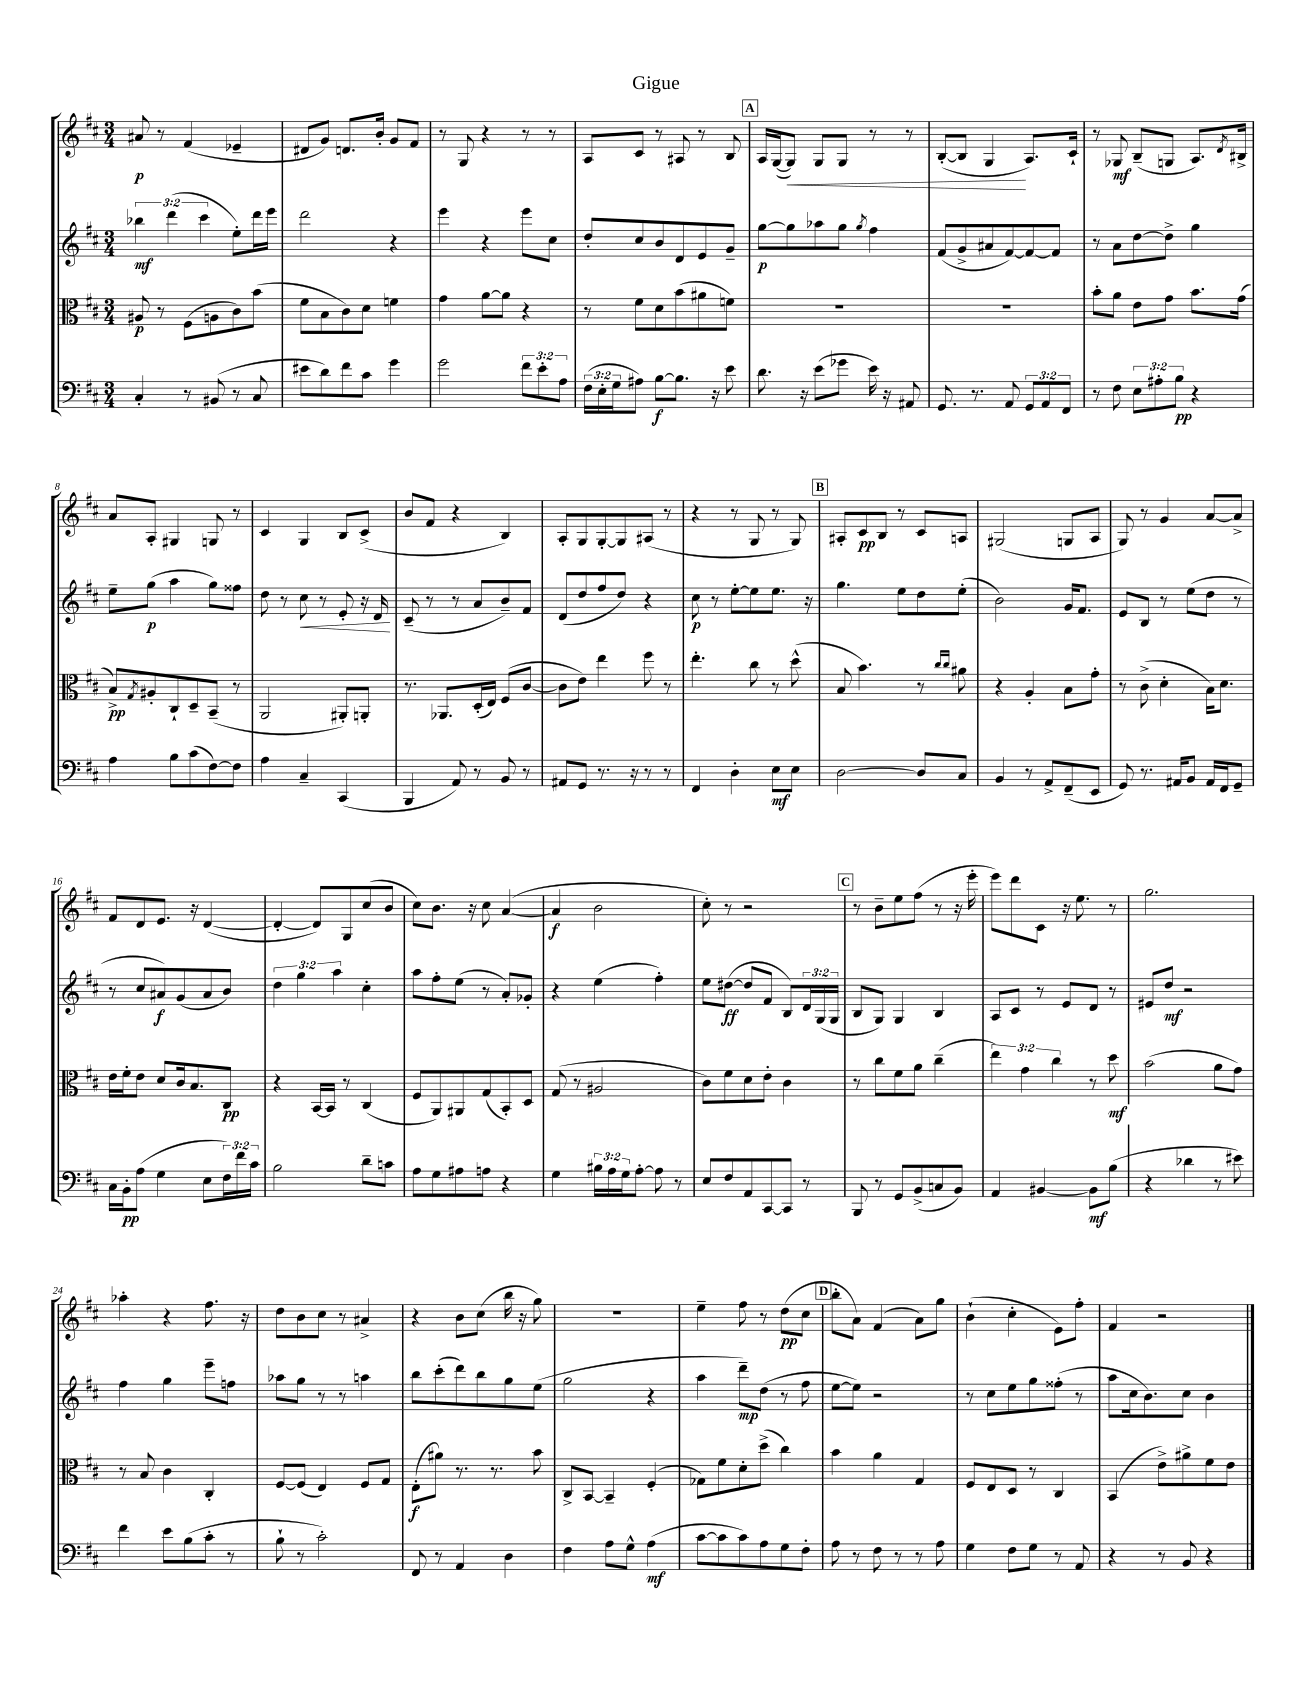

**kern	**dynam	**kern	**dynam	**kern	**dynam	**kern	**dynam
*part4	*part4	*part3	*part3	*part2	*part2	*part1	*part1
*staff4	*staff4	*staff3	*staff3	*staff2	*staff2	*staff1	*staff1
*clefF4	*	*clefC3	*	*clefG2	*	*clefG2	*
*k[f#c#]	*	*k[f#c#]	*	*k[f#c#]	*	*k[f#c#]	*
*M3/4	*	*M3/4	*	*M3/4	*	*M3/4	*
=1	=1	=1	=1	=1	=1	=1	=1
4C#'/	.	8A#X/	p	6bb-X\	mf	8a#X/	p
.	.	8r	.	.	.	8r	.
.	.	.	.	(6ddd\	.	.	.
8r	.	(8F#\L	.	.	.	(4f#/	.
.	.	.	.	6ccc#\	.	.	.
(8BB#X/	.	8An\	.	.	.	.	.
8r	.	8c#\)	.	8ee'\L)	.	4e-X~/	.
8C#/	.	(8b\J	.	16ddd\L	.	.	.
.	.	.	.	16eee\JJ	.	.	.
=2	=2	=2	=2	=2	=2	=2	=2
8e#X\L	.	8f#\L	.	2ddd\	.	8d#X/L	.
8d\)	.	8B\	.	.	.	8g/J)	.
8f#\	.	8c#\)	.	.	.	8.dn/L	.
8c#\J	.	8d\J	.	.	.	.	.
.	.	.	.	.	.	16b'/Jk	.
4g\	.	4fn\	.	4r	.	8g/L	.
.	.	.	.	.	.	8f#/J	.
=3	=3	=3	=3	=3	=3	=3	=3
2g\	.	4g\	.	4eee\	.	8r	.
.	.	.	.	.	.	8G/	.
.	.	[8a\L	.	4r	.	4r	.
.	.	8a\J]	.	.	.	.	.
12f#\L	.	4r	.	8eee\L	.	8r	.
12e'\	.	.	.	.	.	.	.
.	.	.	.	8cc#\J	.	8r	.
12A\J	.	.	.	.	.	.	.
=4	=4	=4	=4	=4	=4	=4	=4
(24F#\LL	.	8r	.	8dd'/L	.	8A/L	.
24E'\	.	.	.	.	.	.	.
24G\J	.	.	.	.	.	.	.
8A#X\J)	.	8f#\L	.	8cc#/	.	8c#/J	.
[8B\L	f	8d\	.	8b/	.	8r	.
8.B\J]	.	(8b\	.	8d/	.	8A#X/	.
.	.	8a#X\	.	8e/	.	8r	.
16r	.	.	.	.	.	.	.
8e\	.	8fn\J)	.	8g~/J	.	8B/	.
!!LO:REH:place=s1:t=A
=5	=5	=5	=5	=5	=5	=5	=5
8.d\	.	2.r	.	[8gg\L	p	16A/LL	.
.	.	.	.	.	.	([16G/J	.
!	!	!	!	!	!	!	!LO:HP:b
.	.	.	.	8gg\]	.	8G/J])	<
16r	.	.	.	.	.	.	.
(8e\L	.	.	.	8aa-X\	.	8G/L	.
8g-X\J	.	.	.	8gg\J	.	8G/J	.
.	.	.	.	8qgg/	.	.	.
16e\)	.	.	.	4ff#\	.	8r	.
16r	.	.	.	.	.	.	.
8AA#X/	.	.	.	.	.	8r	.
=6	=6	=6	=6	=6	=6	=6	=6
8.GG/	.	2.r	.	(8f#/L	.	([8B'/L	.
.	.	.	.	8g^/	.	8B/J]	.
8.r	.	.	.	.	.	.	.
.	.	.	.	8a#X/	.	4G/	.
8AA/	.	.	.	[8f#/)	.	.	.
12GG/L	.	.	.	8f#/_	.	8.A/L)	[
12AA/	.	.	.	.	.	.	.
.	.	.	.	8f#/J]	.	.	.
12FF#/J	.	.	.	.	.	.	.
.	.	.	.	.	.	16c#`/Jk	.
=7	=7	=7	=7	=7	=7	=7	=7
8r	.	8b'\L	.	8r	.	8r	.
8F#\	.	8a\J	.	8a\L	.	8G-X/	mf
12E\L	.	8e\L	.	[8dd\	.	(8B~/L	.
12A#X'\	.	.	.	.	.	.	.
.	.	8g\J	.	8dd^\J]	.	8Gn/J	.
12B\J	pp	.	.	.	.	.	.
4r	.	8.b\L	.	4gg\	.	8.A/L)	.
.	.	.	.	.	.	8qd/	.
.	.	(16g\Jk	.	.	.	16B#X^/Jk	.
!!LO:LB:g=z
=8	=8	=8	=8	=8	=8	=8	=8
4A\	.	8B^/L)	pp	8ee~\L	.	8a/L	.
.	.	8qG/	.	.	.	.	.
.	.	8A#X'/	.	(8gg\J	p	8A'/J	.
8B\L	.	8C#`/	.	4aa\	.	4G#X/	.
(8c#\	.	8D~/	.	.	.	.	.
[8F#\)	.	(8BB~/J	.	8gg\L)	.	8Gn/	.
8F#\J]	.	8r	.	8ff##X\J	.	8r	.
=9	=9	=9	=9	=9	=9	=9	=9
4A\	.	2AA/	.	8dd\	.	4c#/	.
.	.	.	.	8r	.	.	.
!	!	!	!	!	!LO:HP:b	!	!
4C#~/	.	.	.	8cc#\	<	4G/	.
.	.	.	.	8r	.	.	.
(4CC#/	.	8AA#X'/L)	.	8e'/	.	8B/L	.
.	.	8AAn'/J	.	16r	.	(8c#^/J	.
.	.	.	.	16d/	.	.	.
.	.	.	.	.	[	.	.
=10	=10	=10	=10	=10	=10	=10	=10
4BBB/	.	8.r	.	(8c#~/	.	8b/L	.
.	.	.	.	8r	.	8f#/J	.
.	.	8.AA-X/L	.	.	.	.	.
8AA/)	.	.	.	8r	.	4r	.
8r	.	(16D'/L	.	8a/L	.	.	.
.	.	16E/JJ)	.	.	.	.	.
8BB/	.	(8F#/L	.	8b~/)	.	4B/)	.
8r	.	[8c#/J	.	8f#/J	.	.	.
=11	=11	=11	=11	=11	=11	=11	=11
8AA#X/L	.	8c#\L]	.	(8d/L	.	8A'/L	.
8GG/J	.	8e\J)	.	8dd/	.	8G/	.
8.r	.	4ee\	.	8ff#/	.	[8G'/	.
.	.	.	.	8dd/J)	.	8G/]	.
16r	.	.	.	.	.	.	.
8r	.	8ff#\	.	4r	.	(8A#X/J	.
8r	.	8r	.	.	.	8r	.
=12	=12	=12	=12	=12	=12	=12	=12
4FF#/	.	4.ee'\	.	8cc#\	p	4r	.
.	.	.	.	8r	.	.	.
4D'\	.	.	.	[8ee'\L	.	8r	.
.	.	8cc#\	.	8ee\]	.	8G/	.
8E\L	mf	8r	.	8.ee\J	.	8r	.
8E\J	.	(8dd^^\	.	.	.	8G/)	.
.	.	.	.	16r	.	.	.
!!LO:REH:place=s1:t=B
=13	=13	=13	=13	=13	=13	=13	=13
[2D\	.	8B/	.	4.gg\	.	8A#X'/L	.
.	.	4.b\)	.	.	.	8c#/	pp
.	.	.	.	.	.	8B/J	.
.	.	.	.	8ee\L	.	8r	.
8D/L]	.	8r	.	8dd\	.	8c#/L	.
.	.	16qqcc#/LL	.	.	.	.	.
.	.	16qqcc#/JJ	.	.	.	.	.
8C#/J	.	8a#X\	.	(8ee'\J	.	8An/J	.
=14	=14	=14	=14	=14	=14	=14	=14
4BB/	.	4r	.	2b\)	.	(2G#X/	.
8r	.	4A'/	.	.	.	.	.
8AA^/L	.	.	.	.	.	.	.
(8FF#~/	.	8B\L	.	16g/KL	.	8Gn/L	.
.	.	.	.	8.f#/J	.	.	.
8EE/J	.	8g'\J	.	.	.	8A/J	.
=15	=15	=15	=15	=15	=15	=15	=15
8GG/)	.	8r	.	8e/L	.	8G/)	.
8.r	.	(8c#^\	.	8B/J	.	8r	.
.	.	4d'\	.	8r	.	4g/	.
16AA#X/KL	.	.	.	.	.	.	.
8BB/J	.	.	.	(8ee\L	.	.	.
16AA#/LL	.	16B\KL)	.	8dd\J	.	[8a/L	.
16FF#/J	.	8.d\J	.	.	.	.	.
8GG~/J	.	.	.	8r	.	8a^/J]	.
!!LO:LB:g=z
=16	=16	=16	=16	=16	=16	=16	=16
16C#\LL	.	16e\LL	.	8r	.	8f#/L	.
16BB'\J	pp	16f#'\J	.	.	.	.	.
(8A\J	.	8e\J	.	8cc#/L	.	8d/	.
4G\	.	8d/L	.	8a#X/)	f	8.e/J	.
.	.	16c#/k	.	(8g/	.	.	.
.	.	8.B/	.	.	.	16r	.
8E\L	.	.	.	8a#/	.	([4d/	.
24F#\L)	.	8C#/J	pp	8b/J)	.	.	.
24f#\	.	.	.	.	.	.	.
24c#\JJ	.	.	.	.	.	.	.
=17	=17	=17	=17	=17	=17	=17	=17
2B\	.	4r	.	6dd\	.	4d'/_	.
.	.	.	.	6gg\	.	.	.
.	.	[16BB/LL	.	.	.	8d/L])	.
.	.	16BB/JJ]	.	.	.	.	.
.	.	.	.	6aa\	.	.	.
.	.	8r	.	.	.	8G/	.
8d~\L	.	(4C#/	.	4cc#'\	.	(8cc#/	.
8cn\J	.	.	.	.	.	8b/J	.
=18	=18	=18	=18	=18	=18	=18	=18
8A\L	.	8F#/L	.	8aa\L	.	8cc#\L)	.
8G\	.	8AA/)	.	8ff#'\	.	8.b\J	.
8A#X\	.	8AA#X/	.	(8ee\J	.	.	.
.	.	.	.	.	.	16r	.
8An\J	.	(8G/	.	8r	.	8cc#\	.
4r	.	8BB'/)	.	8a'/L)	.	([4a/	.
.	.	8D/J	.	8g-X'/J	.	.	.
=19	=19	=19	=19	=19	=19	=19	=19
4G\	.	(8G/	.	4r	.	4a/]	f
.	.	8r	.	.	.	.	.
24B#X\LL	.	2A#X/	.	(4ee\	.	2b\	.
24A\	.	.	.	.	.	.	.
24G\J	.	.	.	.	.	.	.
[8A'\J	.	.	.	.	.	.	.
8A\]	.	.	.	4ff#'\)	.	.	.
8r	.	.	.	.	.	.	.
=20	=20	=20	=20	=20	=20	=20	=20
8E/L	.	8c#\L)	.	8ee\L	.	8cc#'\)	.
8F#/	.	8f#\	.	([8dd#X\J	ff	8r	.
8AA/	.	8d\	.	8dd#/L]	.	2r	.
[8CC#/	.	8e'\J	.	8f#/J	.	.	.
8CC#/J]	.	4c#\	.	8B/L)	.	.	.
8r	.	.	.	24d/L	.	.	.
.	.	.	.	(24G/	.	.	.
.	.	.	.	24G/JJ	.	.	.
!!LO:REH:place=s1:t=C
=21	=21	=21	=21	=21	=21	=21	=21
8BBB/	.	8r	.	8B/L	.	8r	.
8r	.	8cc#\L	.	8G/J)	.	8b~\L	.
8GG/L	.	8f#\	.	4G/	.	8ee\	.
(8BB^/	.	8a\J	.	.	.	(8ff#\J	.
8Cn/	.	(4cc#~\	.	4B/	.	8r	.
8BB/J)	.	.	.	.	.	16r	.
.	.	.	.	.	.	16eee'\	.
=22	=22	=22	=22	=22	=22	=22	=22
4AA/	.	6ee\)	.	8A/L	.	8eee\L)	.
.	.	.	.	8c#/J	.	8ddd\	.
.	.	6g\	.	.	.	.	.
[4BB#X/	.	.	.	8r	.	8c#\J	.
.	.	6cc#\	.	.	.	.	.
.	.	.	.	8e/L	.	16r	.
.	.	.	.	.	.	8.ee\	.
8BB#\L]	mf	8r	.	8d/J	.	.	.
(8B\J	.	8dd\	mf	8r	.	8r	.
=23	=23	=23	=23	=23	=23	=23	=23
4r	.	(2b\	.	8e#X/L	.	2.gg\	.
.	.	.	.	8dd/J	mf	.	.
4d-X\	.	.	.	2r	.	.	.
8r	.	8a\L	.	.	.	.	.
8e#X\)	.	8g\J)	.	.	.	.	.
!!LO:LB:g=z
=24	=24	=24	=24	=24	=24	=24	=24
4f#\	.	8r	.	4ff#\	.	4aa-X'\	.
.	.	8B/	.	.	.	.	.
8e\L	.	4c#\	.	4gg\	.	4r	.
(8B\	.	.	.	.	.	.	.
8c#'\J	.	4C#'/	.	8eee~\L	.	8.ff#\	.
8r	.	.	.	8ffn\J	.	.	.
.	.	.	.	.	.	16r	.
=25	=25	=25	=25	=25	=25	=25	=25
8B`\	.	[8F#/L	.	8aa-X\L	.	8dd\L	.
8r	.	(8F#/J]	.	8gg\J	.	8b\	.
2c#'\)	.	4E/)	.	8r	.	8cc#\J	.
.	.	.	.	8r	.	8r	.
.	.	8F#/L	.	4aan\	.	4a#X^/	.
.	.	8G/J	.	.	.	.	.
=26	=26	=26	=26	=26	=26	=26	=26
8FF#/	.	(8E'\L	f	8bb\L	.	4r	.
8r	.	8a#X\J)	.	(8ccc#'\	.	.	.
4AA/	.	8.r	.	8ddd\)	.	8b\L	.
.	.	.	.	8bb\	.	(8cc#\J	.
.	.	8.r	.	.	.	.	.
4D\	.	.	.	8gg\	.	16bb\	.
.	.	.	.	.	.	16r	.
.	.	8b\	.	(8ee\J	.	8gg\)	.
=27	=27	=27	=27	=27	=27	=27	=27
4F#\	.	8C#^/L	.	2gg\	.	2.r	.
.	.	[8BB/J	.	.	.	.	.
8A\L	.	4BB~/]	.	.	.	.	.
8G^^\J	.	.	.	.	.	.	.
(4A\	mf	(4F#'/	.	4r	.	.	.
=28	=28	=28	=28	=28	=28	=28	=28
[8c#\L	.	8G-X\L)	.	4aa\	.	4ee~\	.
8c#\]	.	8f#\	.	.	.	.	.
8c#\)	.	8d'\	.	8ddd~\L)	mp	8ff#\	.
8A\	.	(8dd^\J	.	(8dd\J	.	8r	.
8G\	.	4cc#\)	.	8r	.	(8dd\L	pp
8F#'\J	.	.	.	8ff#\	.	8cc#\J	.
!!LO:REH:place=s1:t=D
=29	=29	=29	=29	=29	=29	=29	=29
8A\	.	4b\	.	[8ee\L	.	8bb'\L	.
8r	.	.	.	8ee\J])	.	8a\J)	.
8F#\	.	4a\	.	2r	.	(4f#/	.
8r	.	.	.	.	.	.	.
8r	.	4G/	.	.	.	8a\L)	.
8A\	.	.	.	.	.	8gg\J	.
=30	=30	=30	=30	=30	=30	=30	=30
4G\	.	8F#/L	.	8r	.	(4b`\	.
.	.	8E/	.	8cc#\L	.	.	.
8F#\L	.	8D/J	.	8ee\	.	4cc#'\	.
8G\J	.	8r	.	8gg\	.	.	.
8r	.	4C#/	.	(8ff##X'\J	.	8e\L)	.
8AA/	.	.	.	8r	.	8ff#'\J	.
=31	=31	=31	=31	=31	=31	=31	=31
4r	.	(4BB/	.	8aa\L	.	4f#/	.
.	.	.	.	16cc#\k	.	.	.
.	.	.	.	8.b\)	.	.	.
8r	.	8e^\L)	.	.	.	2r	.
8BB/	.	8a#X^\	.	8cc#\J	.	.	.
4r	.	8f#\	.	4b\	.	.	.
.	.	8e\J	.	.	.	.	.
==	==	==	==	==	==	==	==
*-	*-	*-	*-	*-	*-	*-	*-
